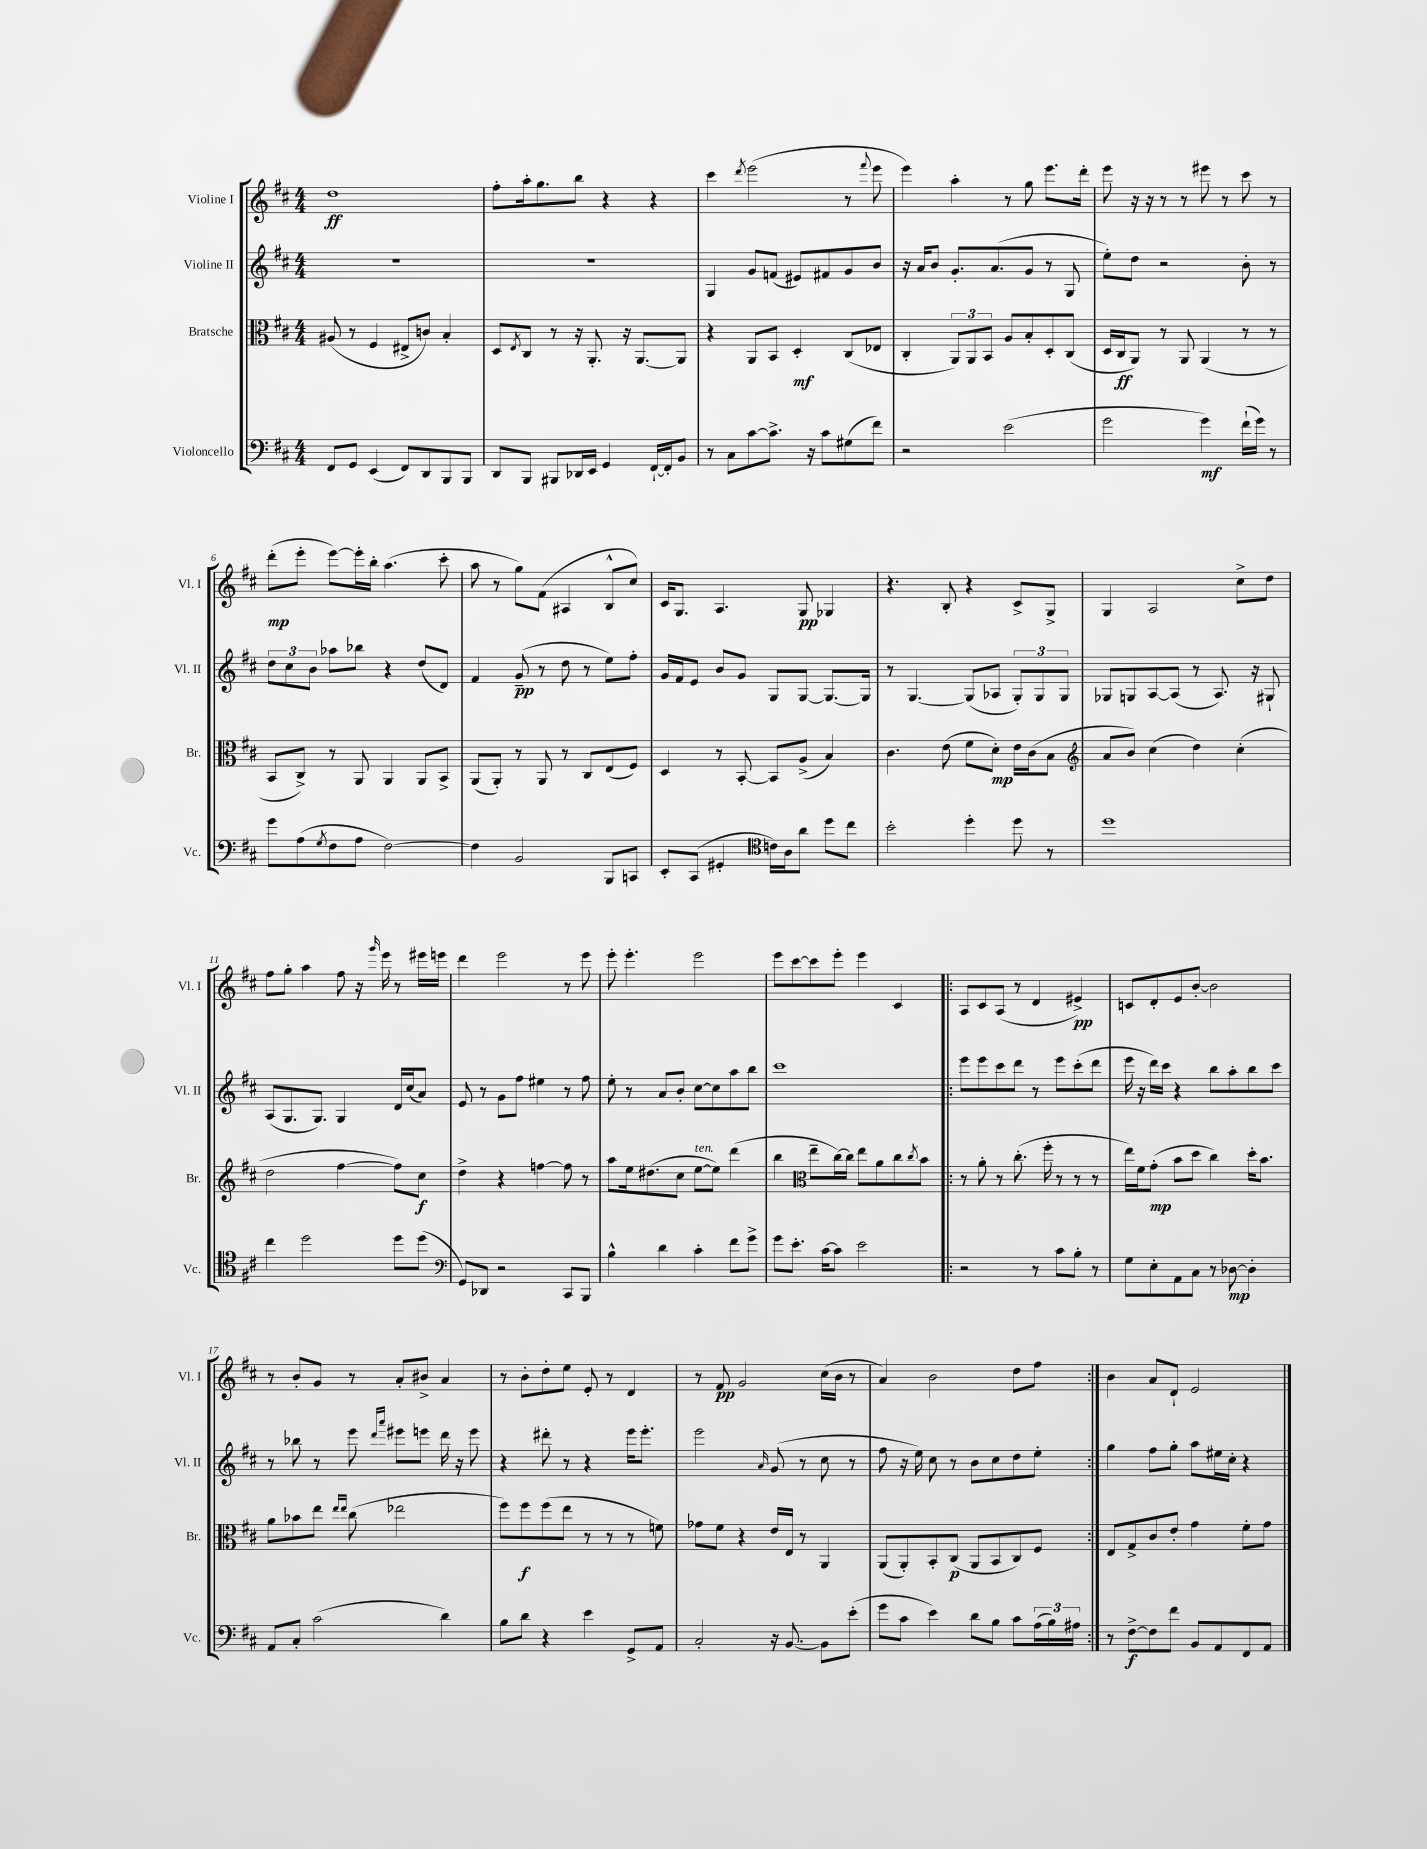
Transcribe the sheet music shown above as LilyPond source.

<<
\new StaffGroup <<
\new Staff = "s0" \with { instrumentName = "Violine I" shortInstrumentName = "Vl. I" } {
    \clef treble \key d \major \numericTimeSignature \time 4/4
    d''1\ff |
    fis''8-. a''16-. g''8. b''8 r4 r4 |
    cis'''4 \acciaccatura { d'''8 } e'''2( r8 \appoggiatura { fis'''8 } e'''8 |
    e'''4) a''4-. r8 g''8 e'''8. d'''16-. |
    e'''8 r16 r16 r8 r8 eis'''8 r8 cis'''8 r8 |
    d'''8-.\mp( e'''8-. e'''8~) e'''16-. b''16-. a''4.( cis'''8-. |
    a''8 r8 g''8) fis'8( ais4 b8-^ cis''8) |
    cis'16 g8. a4. g8\pp ges4 |
    r4. b8-. r4 cis'8-> g8-> |
    g4 a2 cis''8-> d''8 |
    fis''8 g''8-. a''4 fis''8 r16 \grace { g'''16 } e'''16 r8 eis'''16 e'''16 |
    d'''4 e'''2 r8 e'''8 |
    e'''8-. e'''4.-. e'''2 |
    e'''8 cis'''8~ cis'''8 e'''8-. e'''4 cis'4 |
    \repeat volta 2 { a8 cis'8 a8( r8 d'4 eis'4->\pp) |
    c'8 d'8-. e'8 b'8~-. b'2 |
    r8 b'8-. g'8 r8 a'8-. bis'8-> a'4 |
    r8 b'8-. d''8-. e''8 e'8-. r8 d'4 |
    r8 fis'8\pp g'2 cis''16( b'16 r8 |
    a'4) b'2 d''8 fis''8 | }
    b'4 a'8 d'8-! e'2 \bar "|." |
}
\new Staff = "s1" \with { instrumentName = "Violine II" shortInstrumentName = "Vl. II" } {
    \clef treble \key d \major \numericTimeSignature \time 4/4
    R1 |
    R1 |
    g4 g'8 f'8( eis'8) fis'8 g'8 b'8 |
    r16 a'16 b'8 g'8.-. a'8.( g'8 r8 g8 |
    e''8-.) d''8 r2 b'8-. r8 |
    \tuplet 3/2 { d''8 cis''8 b'8 } aes''8 bes''8 r4 d''8( d'8) |
    fis'4 g'8--\pp( r8 d''8 r8 e''8) fis''8-. |
    g'16 fis'16 e'8 b'8 g'8 g8 g8~ g8.~ g16 |
    r8 g4.~ g8( aes8 \tuplet 3/2 { g8-.) g8 g8 } |
    ges8 g8 a8~ a8( r8 a8.) r16 gis8-! |
    a8( g8. g8.) g4 d'16 cis''16( a'8) |
    e'8 r8 g'8 fis''8 eis''4 r8 fis''8 |
    e''8-. r8 a'8 b'8-. cis''8~ cis''8 a''8 b''8 |
    cis'''1 |
    \repeat volta 2 { e'''8 e'''8 cis'''8 d'''8 r8 e'''8 cis'''8-.( d'''8 |
    e'''16 r16 d'''16) cis'''16 r4 b''8 a''8-. b''8 cis'''8 |
    r8 bes''8 r8 e'''8 \grace { d'''16 a'''16 } eis'''8 e'''8 d'''16 r16 e'''8 |
    r4 dis'''8-. r8 r4 e'''16 e'''8.-. |
    e'''2 \grace { a'16 } g'8( r8 cis''8 r8 |
    fis''8 r16 e''16) cis''8 r8 b'8 cis''8 d''8 e''8-. | }
    g''4 fis''8 g''8-. a''8 eis''16 cis''16-. r4 \bar "|." |
}
\new Staff = "s2" \with { instrumentName = "Bratsche" shortInstrumentName = "Br." } {
    \clef alto \key d \major \numericTimeSignature \time 4/4
    ais8( r8 fis4 eis8-> c'8) b4-. |
    d8 \acciaccatura { e8 } cis8 r8 r16 a,8.-. r16 a,8.~ a,8 |
    r4 a,8 b,8 d4-.\mf cis8( ees8 |
    cis4-. \tuplet 3/2 { a,8) a,8 b,8 } a8 b8-. d8-. cis8( |
    d16 cis16\ff a,8) r8 a,8 a,4( r8 r8 |
    b,8 cis8->) r8 a,8 a,4 a,8 b,8-> |
    a,8( a,8-.) r8 a,8 r8 cis8 e8( fis8) |
    d4 r8 b,8~-. b,8 a8->( b4) |
    cis'4. e'8( fis'8 d'8-.\mp) e'16 cis'16( b8 |
    \clef treble a'8 b'8) cis''4( d''4) cis''4-.( |
    d''2 fis''4~ fis''8) cis''8\f |
    d''4-> r4 f''4~ f''8 r8 |
    a''8 e''16 dis''8.( cis''8 e''8~^\markup { \italic "ten." } e''8) d'''4( |
    b''4 \clef alto e''8-- cis''16~) cis''16 e''8 a'8 cis''8 \acciaccatura { cis''8 } b'8 |
    \repeat volta 2 { r8 a'8-. r8 cis''8.-.( fis''16-. r8 r8 r8 |
    e''16) fis'16 g'8-.\mp( b'8 d''8 cis''4) d''16-. b'8. |
    a'8 bes'8 e''8 \grace { e''16 e''16 } cis''8( ees''2 |
    fis''8) fis''8\f fis''8( e''8 r8 r8 r8 f'8) |
    ges'8 fis'8 r4 e'16 e16 r8 a,4 |
    a,8( a,8-.) b,8-. cis8\p( a,8 b,8 cis8) fis8 | }
    e8 g8-> cis'8 e'8-. g'4 fis'8-. g'8 \bar "|." |
}
\new Staff = "s3" \with { instrumentName = "Violoncello" shortInstrumentName = "Vc." } {
    \clef bass \key d \major \numericTimeSignature \time 4/4
    fis,8 g,8 e,4( fis,8) d,8 b,,8 b,,8 |
    d,8 b,,8 bis,,8 des,16 e,16 g,4 fis,16~-! fis,16-. b,8 |
    r8 cis8 cis'8~ cis'8.-> r16 cis'8 gis8( fis'8) |
    r2 e'2( |
    g'2 g'4\mf) fis'16-!( g'16) r8 |
    g'8 a8( \acciaccatura { g8 } fis8 a8 fis2~) |
    fis4 b,2 b,,8 c,8 |
    e,8-. cis,8( gis,4-. \clef tenor c'16) a16 a'8 d''8 cis''8 |
    b'2-. d''4-. d''8 r8 |
    d''1 |
    cis''4 d''2 d''8 d''8( |
    \clef bass g,8) des,8 r2 cis,8 b,,8 |
    b4-^ d'4 cis'4-. fis'8 g'8-> |
    g'8 e'8.-. cis'16~ cis'8 e'2 |
    \repeat volta 2 { r2 r8 cis'8 b8-. r8 |
    g8 e8-. a,8 cis8 r8 des8~\mp des4-. |
    a,8 cis8-. cis'2( d'4) |
    b8 d'8 r4 e'4 g,8-> a,8 |
    cis2-. r16 b,8.~ b,8 e'8-.( |
    g'8 cis'8 e'4) d'8 b8 cis'8 \tuplet 3/2 { a16( b16) ais16 } | }
    r8 fis8~->\f fis8 fis'8 b,8 a,8 fis,8 a,8 \bar "|." |
}
>>
>>
